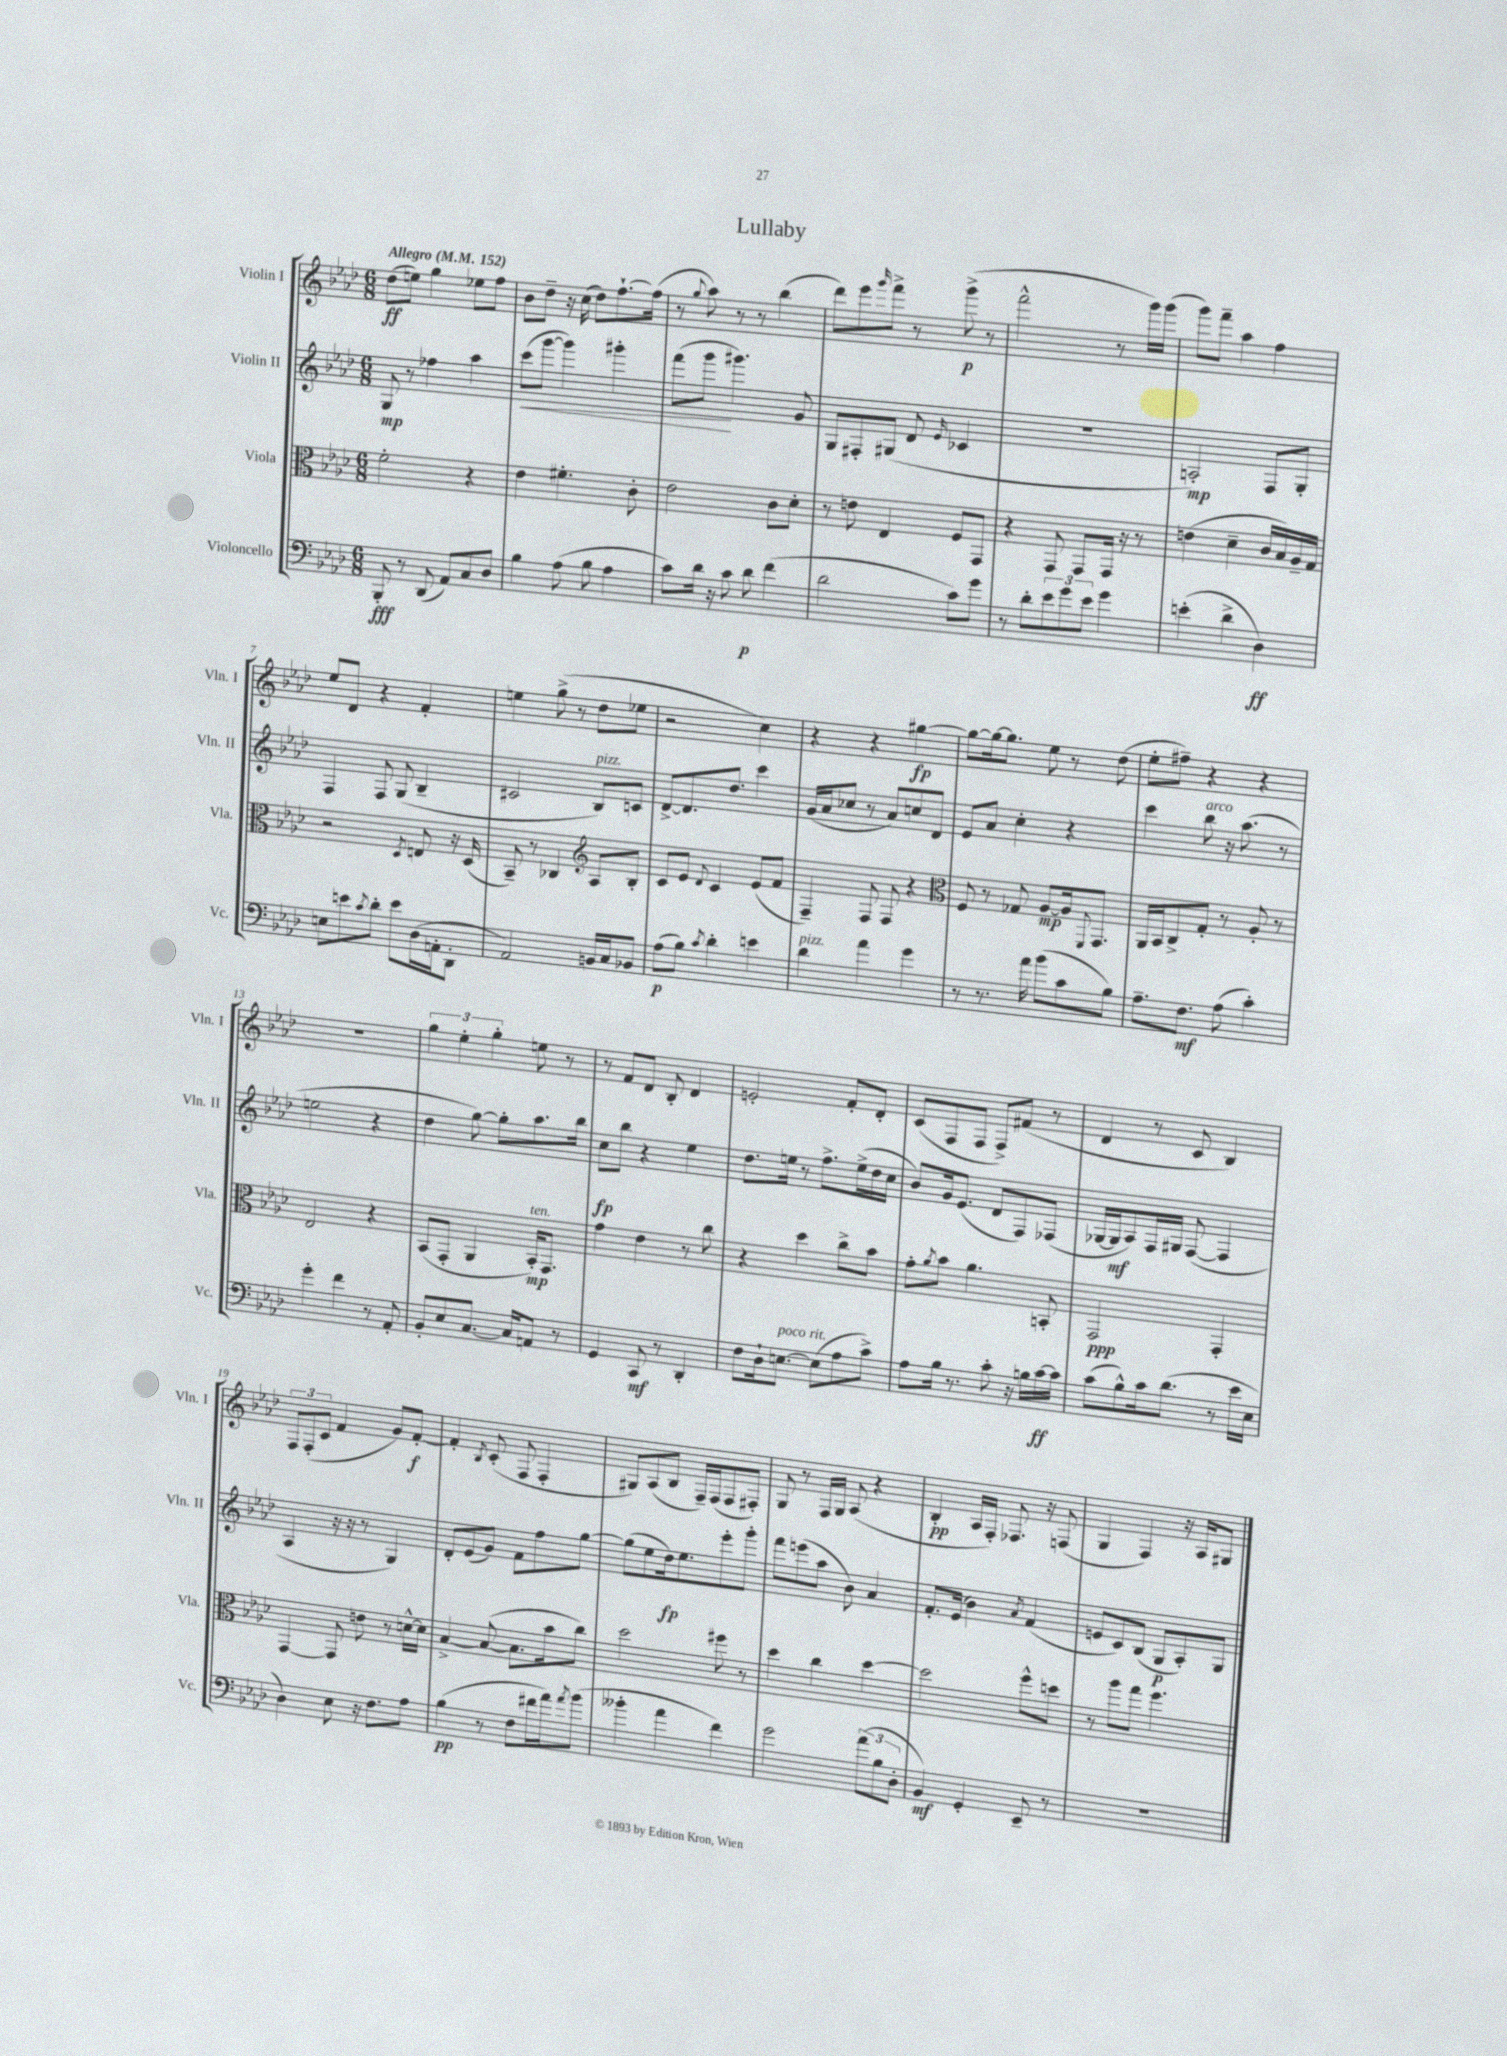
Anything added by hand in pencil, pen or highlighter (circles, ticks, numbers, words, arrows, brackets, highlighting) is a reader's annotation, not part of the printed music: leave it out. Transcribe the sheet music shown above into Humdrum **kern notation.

**kern	**kern	**kern	**kern
*staff4	*staff3	*staff2	*staff1
*clefF4	*clefC3	*clefG2	*clefG2
*k[b-e-a-d-]	*k[b-e-a-d-]	*k[b-e-a-d-]	*k[b-e-a-d-]
*M6/8	*M6/8	*M6/8	*M6/8
*MM152	*MM152	*MM152	*MM152
8BBB-'	2f'	8G	(8dd-
8r	.	8r	8ee)
(8DD-	.	4ff-	4gg
8AA-)	.	.	.
8C	4r	4aa-	8ee-
8D-	.	.	8ff
=	=	=	=
4B-	4e-	(8ccc	8b-
.	.	[8ggg	8dd-~
(8A-	4.f#'	4ggg])	16r
.	.	.	(16cc
8B-	.	.	8dd-)
4A-	.	4ggg#'	[8.ff`
.	8c'	.	.
.	.	.	(16ff]
=	=	=	=
8c)	2e-	(8fff	8r
.	.	.	8qqgg
16d-	.	8ggg	8aa-)
16r	.	.	.
8c	.	4.ggg#)	8r
8d-	.	.	8r
(4f	8c	.	(4bb-
.	8d-'	8g	.
=	=	=	=
2d-	8r	8G	8ddd-)
.	8e	8F#'	8eee-
.	.	.	16qqggg
.	4E-	(8G#	8fff^
.	.	8d-	8r
.	.	16qqe-	.
8c)	8F	4c-	(8ggg^
8g	8GG	.	8r
=	=	=	=
8r	4r	2.r	2fff^^
8d-'	.	.	.
12e-	8GG	.	.
12g	.	.	.
.	8GG	.	.
12e-	.	.	.
4g	16GG	.	8r
.	16r	.	.
.	8r	.	16ggg)
.	.	.	(16ggg
=	=	=	=
(4e'	(4e	2A')	8ggg)
.	.	.	8fff~
4d-^	4d-~	.	4aa-
4D-)	16c	8F	4ff
.	16B-)	.	.
.	16A-~	8G'	.
.	16G	.	.
=	=	=	=
8E	2r	4F	8ee-
8e	.	.	8d-
8qc	.	.	.
8d-'	.	8F	4r
8e	.	(8G	.
.	8qD-	.	.
(16D-	8E	4B-~	4f'
16AA'	.	.	.
8DD-'	16r	.	.
.	(16D-	.	.
=	=	=	=
2AA-)	8BB-~)	2c#	4ee
.	8r	.	.
.	4C-	.	(8gg^
.	.	.	8r
*	*clefG2	*	*
16BB	8A-	8B-)	8dd-
16C	.	.	.
8BB-	8B-'	8c	8ee-
=	=	=	=
(8A-	8c	[8d-^	2r
8B-)	8e-	8.d-]	.
8qc	8qqd-	.	.
4d-'	4c	.	.
.	.	8.dd-	.
4e	(8e-	4ccc	4cc)
.	8f	.	.
=	=	=	=
4d-	4F~)	(16g	4r
.	.	16a-	.
.	.	8cc-	.
4a-	8F	8r	4r
.	8F	8a-)	.
4g	4r	8cc	[4gg#
.	.	8d-	.
=	=	=	=
*	*clefC3	*	*
8r	8F	8e-	8gg#_
8.r	8r	8a-	16gg#_
.	.	.	8.gg#]
.	8G-	4cc'	.
16a-	.	.	.
(8b-	[8A-	.	8ee-
8c	16A-]	4r	8r
.	8qqFF	.	.
.	8.GG	.	.
8B-)	.	.	(8dd-
=	=	=	=
8.A-~	16AA-	4ccc	8ee-'
.	16BB-	.	.
.	8C^	.	8ff#~)
8.F	.	.	.
.	8G'	8bb-	4r
(8A-	8r	16r	.
.	.	(8.aa-	.
4c')	8A-'	.	4r
.	8r	8r	.
=	=	=	=
4g'	2E-	2ee	2.r
4f	.	.	.
8r	4r	4r	.
8AA-'	.	.	.
=	=	=	=
8BB-'	(8BB-	4dd-	6gg
8E-	8GG'	.	.
.	.	.	6ee-'
[8.C	4AA-	[8gg)	.
.	.	.	6gg'
.	.	8gg']	.
16C]	.	.	.
8AA	16BB-')	8.aa-	8ee
.	8.GG	.	.
8r	.	.	8r
.	.	16bb-	.
=	=	=	=
4GG	4g	8cc	8r
.	.	8bb-	8f
8CC	4e-	4r	8d-
8r	.	.	8B-'
4DD-'	8r	4ee-	4d-
.	8cc	.	.
=	=	=	=
8F	4r	8.dd-	2e'
16D-`	.	.	.
[8.E	.	16ee	.
.	4dd-	8r	.
(8E]	.	8.ff^	.
8A-	8cc^	.	8f'
.	.	(16ee^	.
8c^)	8b-	16dd-	8d-'
.	.	16cc	.
=	=	=	=
8A-	8g'	8b-)	(8c
.	8qa-	.	.
16B-	8b-	16g	8F
8.r	.	(8.e-	.
.	4.a-	.	8F
8c'	.	8d-	8F^)
16r	.	8F)	(8f#
16B	.	.	.
[16c	8BB'	(8F-	8r
16c]	.	.	.
=	=	=	=
(8c	2GG	[16G-	4d-
.	.	16G-]	.
8B-^^)	.	8A-)	.
16c	.	16F	8r
(8.d-	.	16G#	.
.	.	([8F	8c
8r	4GG'	4F]	4B-)
16e-	.	.	.
16E-	.	.	.
=	=	=	=
4D-)	[4GG	4A-	12F
.	.	.	(12F'
.	.	.	12c
8E-	8GG]	16r	4f
.	.	16r	.
16r	8e	8r	.
8.F	.	.	.
.	8r	4G)	8g)
8A-	[16d^^	.	[8f'
.	16d]	.	.
=	=	=	=
(4B-	[4B-^	8d-'	4f']
.	.	(8e-	.
.	.	.	8qB-
8r	(8B-_	8g)	(8c'
8F	8.B-]	8f	8F
16f#	.	8ff	4F'
16a-)	16b-	.	.
8qa-	.	.	.
(8b-	8cc)	[8gg	.
=	=	=	=
4b--'	2dd-	(8gg]	8G#)
.	.	8ee-	(8A-
4a-	.	16dd-)	8B-
.	.	8.ee-	.
.	.	.	16F~)
.	.	.	(16F
4f)	8ff#	8eee-'	8F
.	8r	8ggg'	8F#')
=	=	=	=
2g	4dd-	8fff	8G
.	.	(8eee	8r
.	4cc	8aa-	16F
.	.	.	16G
.	.	8b-)	(8A-
(12a-	[4dd-	4a-	4r
12B-	.	.	.
12D-'	.	.	.
=	=	=	=
4BB-)	2dd-]	8.f'	4B-'
.	.	(16e-	.
4GG'	.	4b-)	16A-
.	.	.	16F')
.	.	.	8.F-
.	.	8qa-	.
8EE-~	8ff^^	(4f	.
.	.	.	16r
8r	8dd	.	(8F
=	=	=	=
2.r	8r	8e	4G
.	8aa-	8c)	.
.	8gg	(8B-	4F)
.	4.ff	8G	.
.	.	8A-')	16r
.	.	.	16A-
.	.	8G	8G#
==	==	==	==
*-	*-	*-	*-
